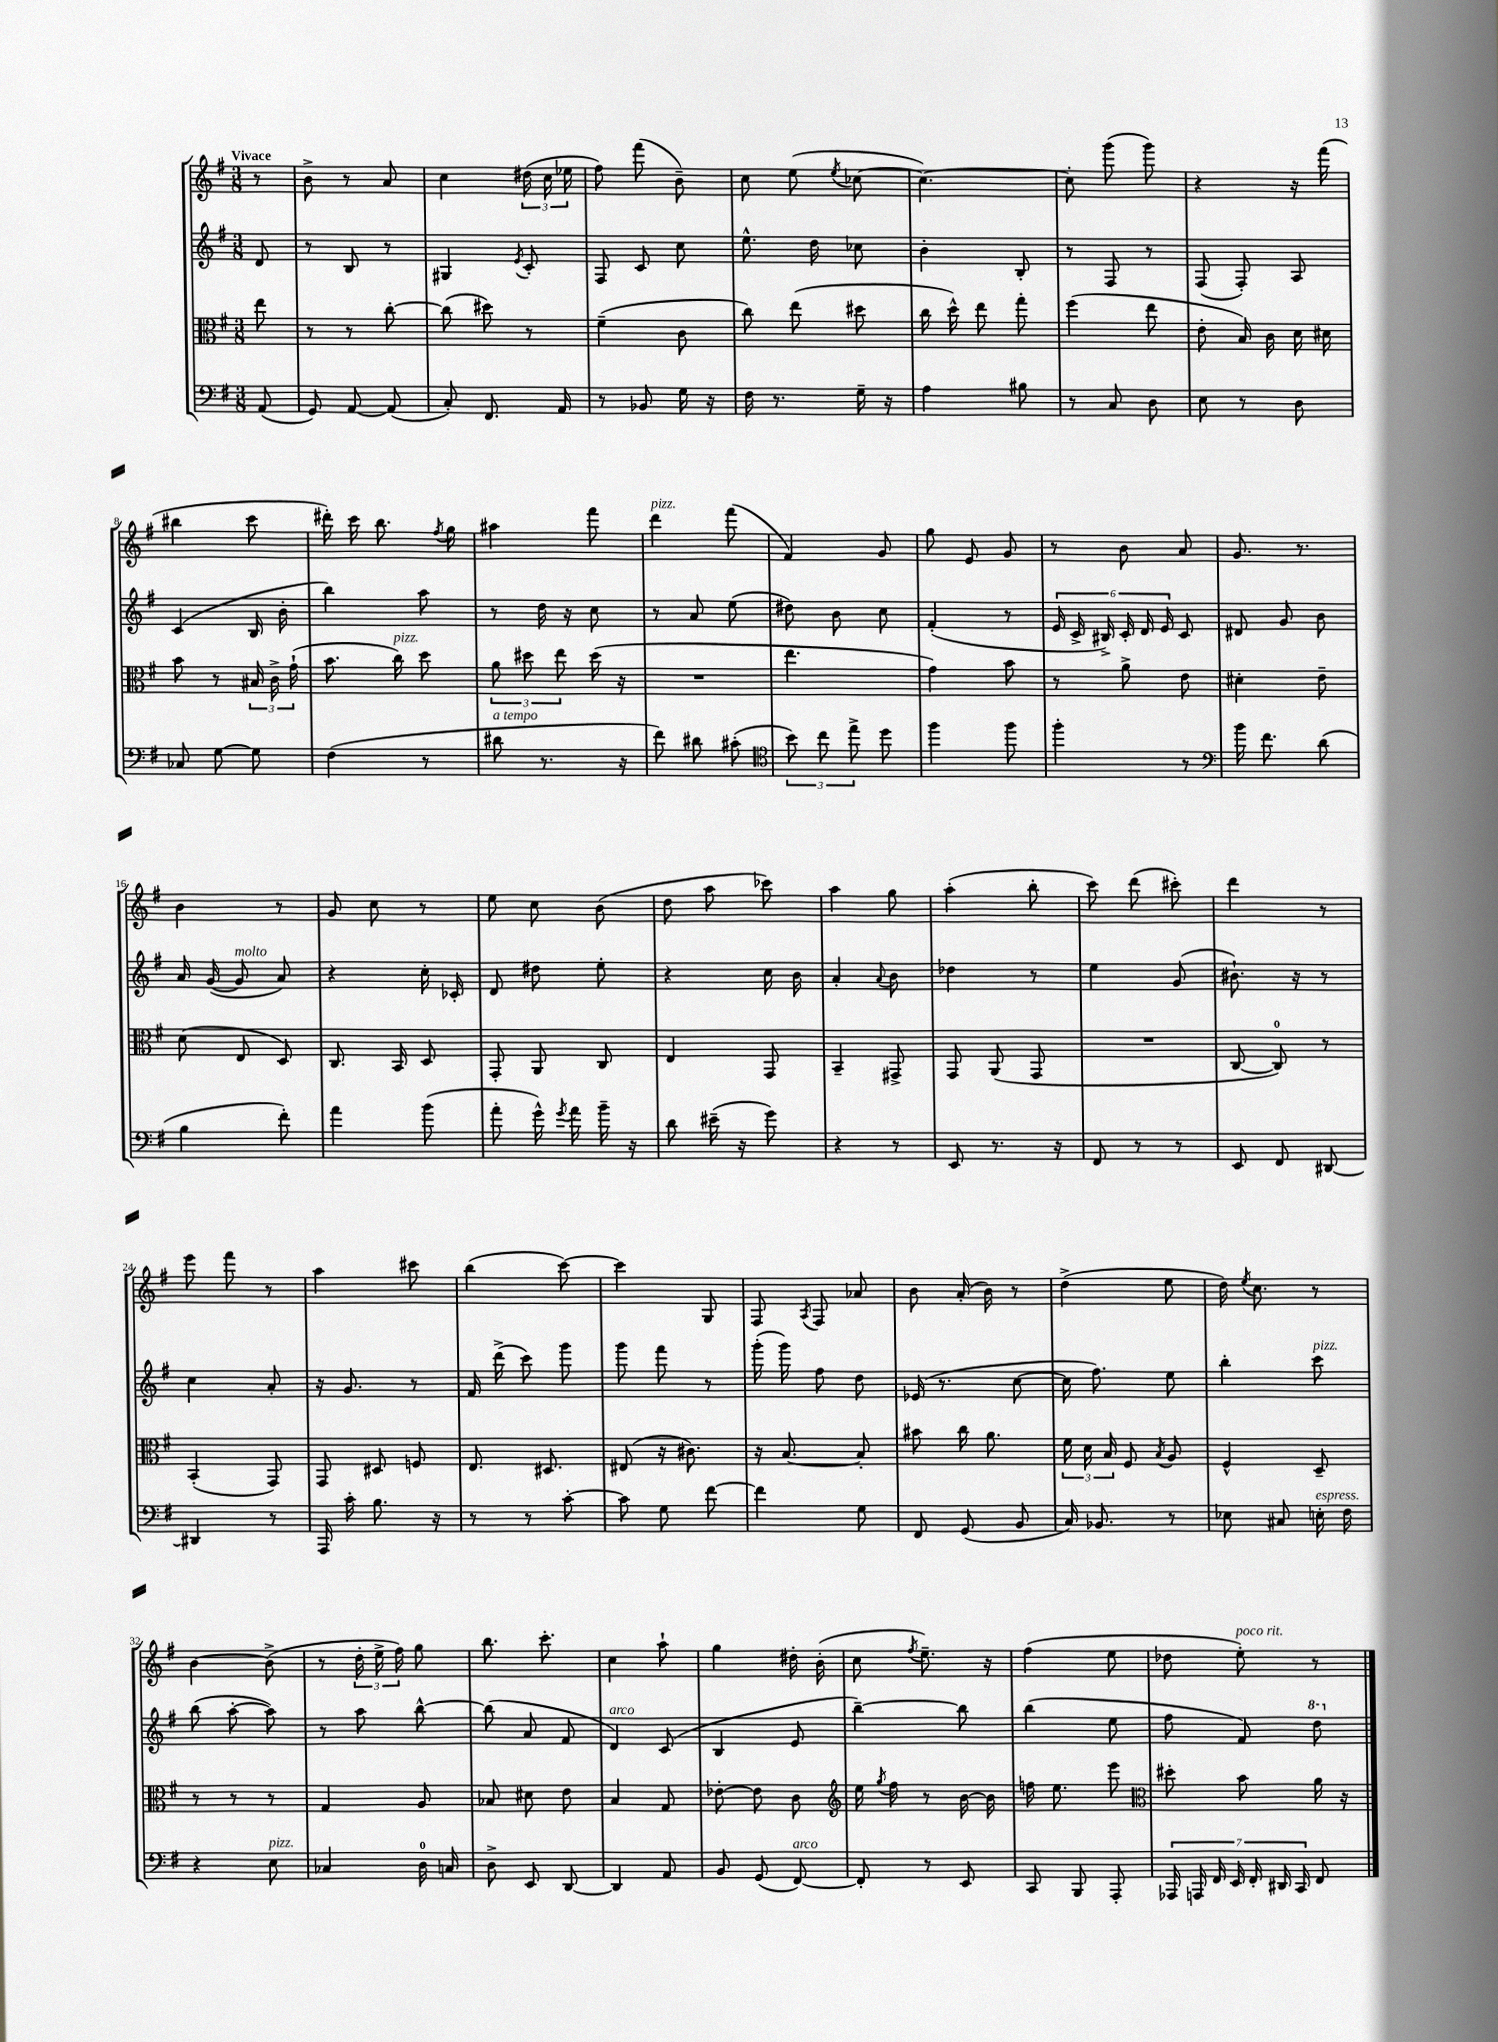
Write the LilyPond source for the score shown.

<<
\new StaffGroup <<
\new Staff = "s0" {
    \clef treble \key g \major \numericTimeSignature \time 3/8 \partial 8 \tempo "Vivace"
    \autoBeamOff r8 |
    b'8-> r8 a'8 |
    c''4 \tuplet 3/2 { dis''16( c''16 ees''16 } |
    fis''8) fis'''8( b'8--) |
    c''8 e''8( \acciaccatura { e''8 } ces''8~ |
    ces''4.~) |
    ces''8-. g'''8( g'''8) |
    r4 r16 fis'''16( |
    bis''4 c'''8 |
    dis'''16-.) c'''16 b''8. \acciaccatura { fis''8 } g''16 |
    ais''4 fis'''8 |
    d'''4^\markup { \italic "pizz." } fis'''8( |
    fis'4) g'8 |
    g''8 e'8 g'8 |
    r8 b'8 a'8 |
    g'8. r8. |
    b'4 r8 |
    g'8 c''8 r8 |
    e''8 c''8 b'8( |
    d''8 a''8 ces'''8) |
    a''4 g''8 |
    a''4-.( b''8-. |
    c'''8) d'''8( cis'''8-.) |
    d'''4 r8 |
    e'''8 fis'''8 r8 |
    a''4 cis'''8 |
    b''4( c'''8~) |
    c'''4 g8 |
    fis8 \acciaccatura { a8 } fis8 aes'8 |
    b'8 a'16-.( b'16) r8 |
    d''4->( e''8 |
    d''16) \acciaccatura { e''8 } c''8. r8 |
    b'4~ b'8->( |
    r8 \tuplet 3/2 { d''16-. e''16-> fis''16) } g''8 |
    b''8. c'''8.-. |
    c''4 a''8-! |
    g''4 dis''16-. b'16-.( |
    c''8 \acciaccatura { fis''8 } e''8.--) r16 |
    fis''4( e''8 |
    des''8 e''8-.^\markup { \italic "poco rit." }) r8 \bar "|." |
}
\new Staff = "s1" {
    \clef treble \key g \major \numericTimeSignature \time 3/8 \partial 8
    \autoBeamOff d'8 |
    r8 b8 r8 |
    gis4 \acciaccatura { e'8 } c'8-. |
    fis8 c'8 c''8 |
    e''8.-^ d''16 ces''8 |
    b'4-. b8-. |
    r8 fis8 r8 |
    fis8( fis8-.) a8 |
    c'4( b16 b'16-. |
    b''4) a''8 |
    r8 d''16 r16 c''8 |
    r8 a'8 e''8( |
    dis''8) b'8 c''8 |
    fis'4-.( r8 |
    \tuplet 6/4 { e'16 c'16-> bis16->) c'16-. d'16 e'16 } c'8 |
    dis'8 g'8 b'8 |
    a'16 g'16~( g'8^\markup { \italic "molto" } a'8) |
    r4 c''16-. ces'16-. |
    d'8 dis''8 e''8-. |
    r4 c''16 b'16 |
    a'4-. \appoggiatura { a'8 } b'8 |
    des''4 r8 |
    e''4 g'8( |
    bis'8.-!) r16 r8 |
    c''4 a'8-. |
    r16 g'8. r8 |
    fis'16 d'''16->( c'''8) g'''8 |
    g'''8 fis'''8 r8 |
    g'''16-.( g'''16) fis''8 d''8 |
    ees'16( r8. c''8~ |
    c''16 fis''8.) e''8 |
    b''4-. c'''8^\markup { \italic "pizz." } |
    b''8( a''8~-. a''8) |
    r8 a''8 b''8~-^ |
    b''8( a'8 fis'8 |
    d'4^\markup { \italic "arco" }) c'8( |
    b4 e'8 |
    b''4~--) b''8 |
    b''4( e''8 |
    fis''8 fis'8) \ottava #1 d'''8 \ottava #0 \bar "|." |
}
\new Staff = "s2" {
    \clef alto \key g \major \numericTimeSignature \time 3/8 \partial 8
    \autoBeamOff e''8 |
    r8 r8 c''8~-. |
    c''8( dis''8) r8 |
    fis'4--( c'8 |
    c''8) e''8( dis''8 |
    c''16 d''16-^) e''8 g''8-. |
    fis''4( e''8 |
    e'8-. b16) c'16 d'16 dis'16 |
    b'8 r8 \tuplet 3/2 { bis16 c'16-> g'16-!( } |
    b'8. c''16^\markup { \italic "pizz." }) d''8 |
    \tuplet 3/2 { a'8 dis''8 e''8 } dis''16( r16 |
    R4. |
    e''4. |
    g'4) b'8 |
    r8 a'8-> e'8 |
    dis'4-. e'8-- |
    d'8( e8 d8) |
    c8. b,16 d8 |
    g,8-. a,8 c8 |
    e4 g,8 |
    b,4-- gis,8-> |
    g,8 a,8( g,8 |
    R4. |
    c8~ c8-0) r8 |
    b,4-.( g,8) |
    g,8 dis8 f8 |
    e8. dis8. |
    eis8( r16 cis'8.) |
    r16 b8.~ b8-. |
    bis'8 c''16 a'8. |
    \tuplet 3/2 { fis'16 d'16 b16 } fis8 \acciaccatura { b8 } a8 |
    fis4-^ d8-- |
    r8 r8 r8 |
    g4 a8 |
    bes8 dis'8 e'8 |
    b4 g8 |
    ees'8~-. ees'8 c'8 |
    \clef treble e''16 \acciaccatura { g''8 } fis''16 r8 b'16~ b'16 |
    f''16 e''8. e'''8 |
    \clef alto dis''8-. b'8 a'16 r16 \bar "|." |
}
\new Staff = "s3" {
    \clef bass \key g \major \numericTimeSignature \time 3/8 \partial 8
    \autoBeamOff a,8( |
    g,8) a,8~ a,8( |
    c8-.) fis,8. a,16 |
    r8 bes,8 g16 r16 |
    fis16 r8. g16-- r16 |
    a4 bis8 |
    r8 c8 d8 |
    e8 r8 d8 |
    ces8 g8~ g8 |
    fis4( r8 |
    dis'8^\markup { \italic "a tempo" } r8. r16 |
    fis'8) dis'8 cis'8-.( |
    \clef tenor \tuplet 3/2 { b'8) c''8 e''8-> } d''8 |
    fis''4 fis''8 |
    fis''4-. r8 |
    \clef bass b'16 fis'8. d'8( |
    b4 fis'8-.) |
    a'4 b'8( |
    a'8-. g'16-^) \acciaccatura { g'8 } a'16 b'16-- r16 |
    d'8 eis'16--( r16 g'8) |
    r4 r8 |
    e,8 r8. r16 |
    fis,8 r8 r8 |
    e,8 fis,8 dis,8~ |
    dis,4 r8 |
    a,,16 c'16-. b8. r16 |
    r8 r8 c'8~-. |
    c'8 g8 fis'8~ |
    fis'4 g8 |
    fis,8 g,8( b,8 |
    c16) bes,8. r8 |
    ees8 cis8 e16-.^\markup { \italic "espress." } fis16 |
    r4 e8^\markup { \italic "pizz." } |
    ces4 d16-0 c16 |
    d8-> e,8 d,8~ |
    d,4 a,8 |
    b,8 g,8( fis,8~^\markup { \italic "arco" }) |
    fis,8-. r8 e,8 |
    c,8 b,,8 a,,8-. |
    \tuplet 7/4 { aes,,16 a,,16 fis,16 e,16 fis,16-. dis,16 c,16 } fis,8 \bar "|." |
}
>>
>>
